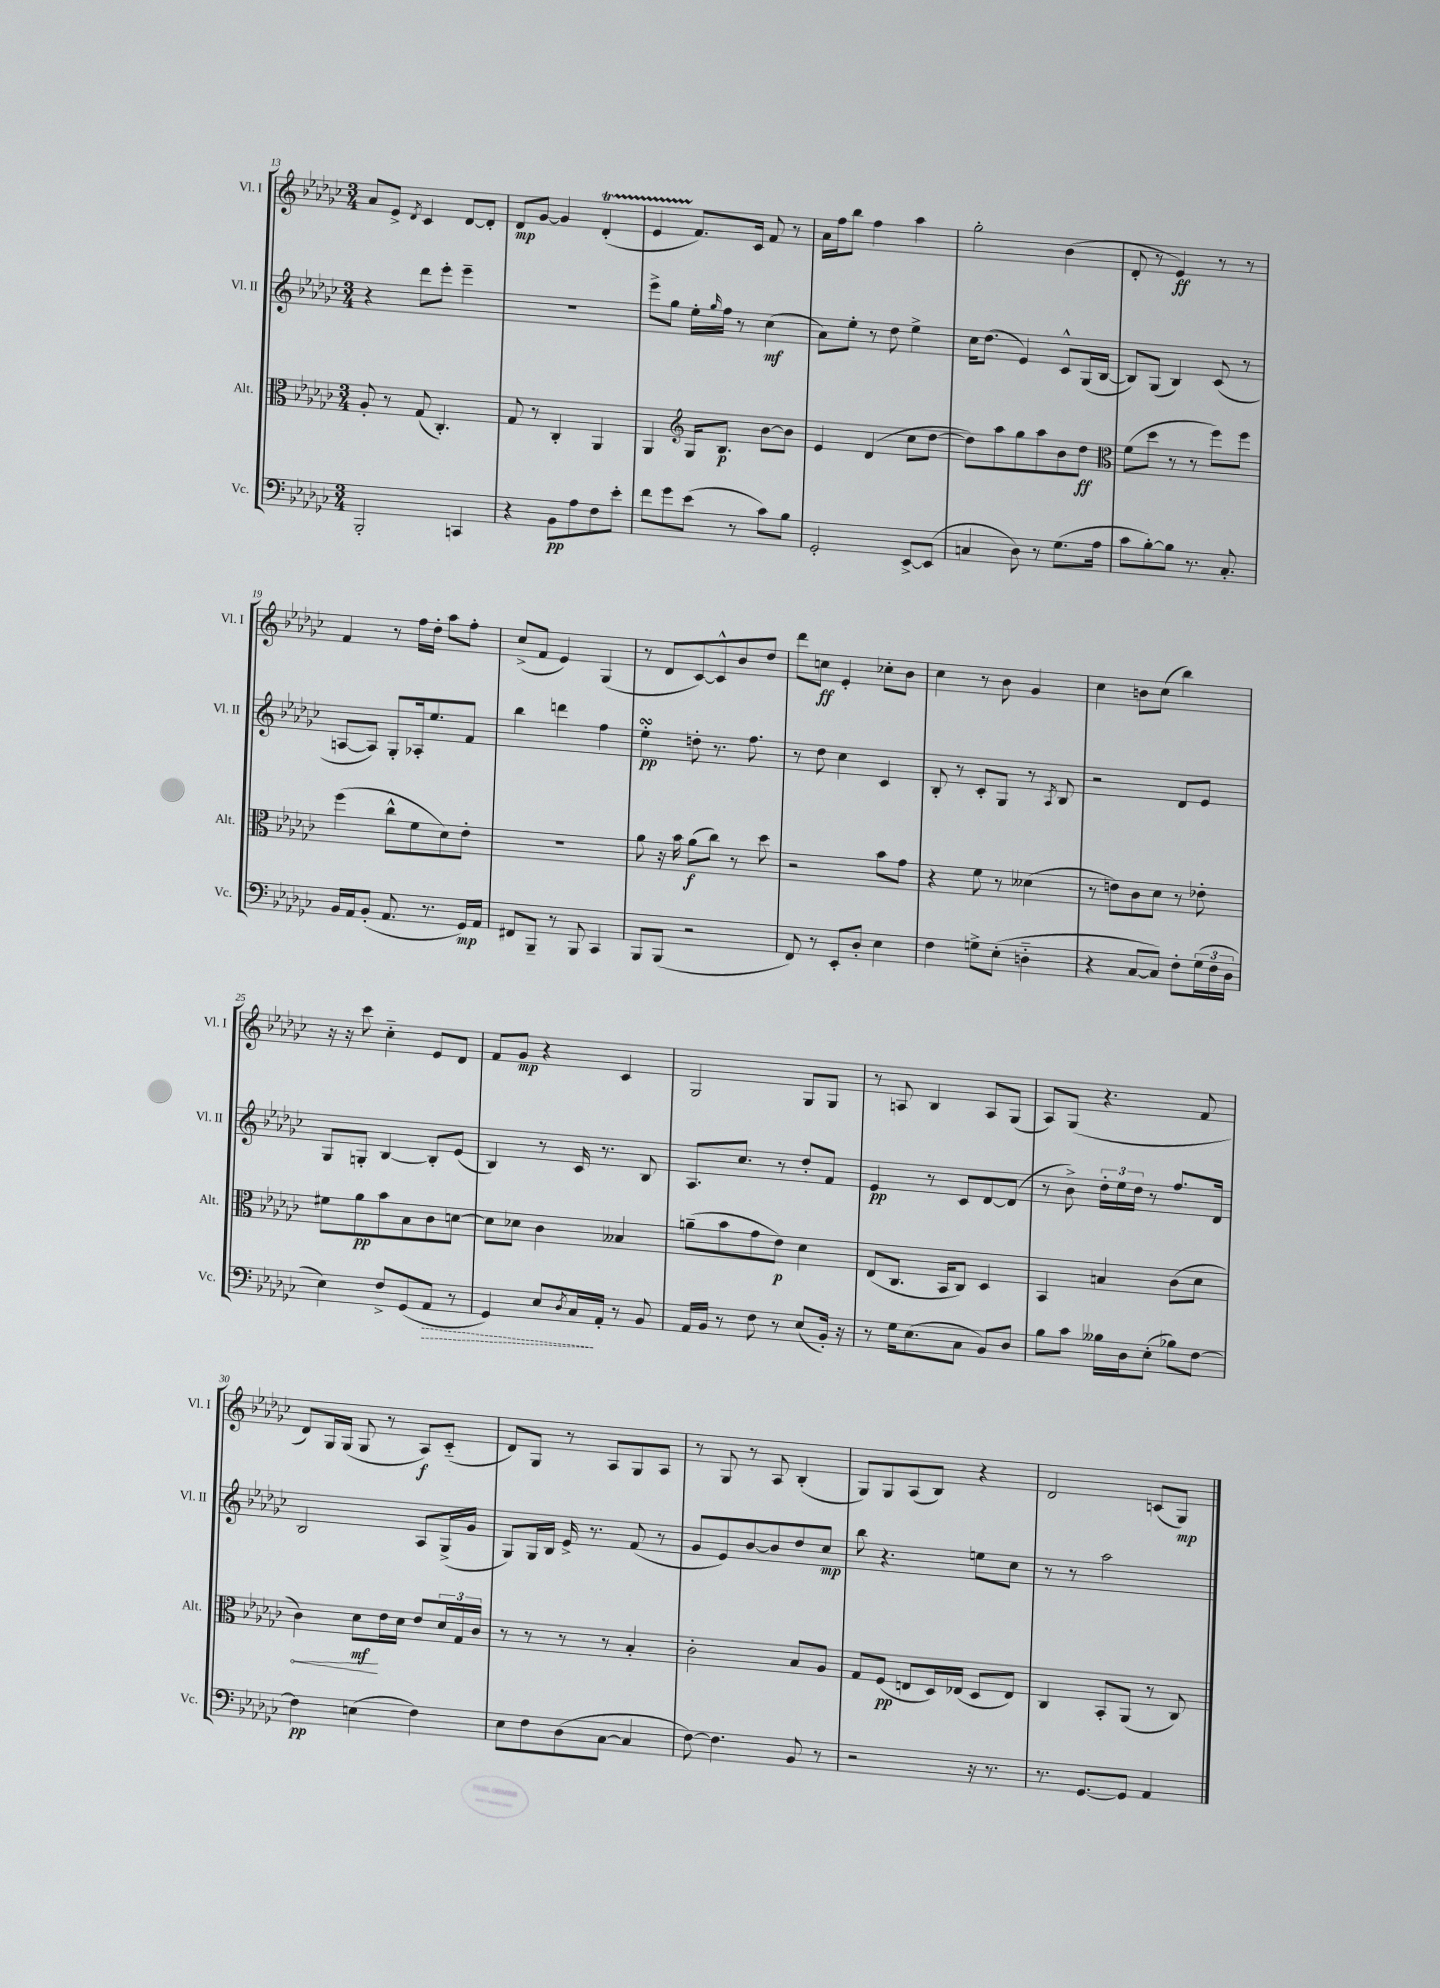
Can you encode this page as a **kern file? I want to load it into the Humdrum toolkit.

**kern	**dynam	**kern	**dynam	**kern	**dynam	**kern	**dynam
*part4	*part4	*part3	*part3	*part2	*part2	*part1	*part1
*staff4	*staff4	*staff3	*staff3	*staff2	*staff2	*staff1	*staff1
*I"Vc.	*	*I"Alt.	*	*I"Vl. II	*	*I"Vl. I	*
*I'Vc.	*	*I'Alt.	*	*I'Vl. II	*	*I'Vl. I	*
*clefF4	*	*clefC3	*	*clefG2	*	*clefG2	*
*k[b-e-a-d-g-c-]	*	*k[b-e-a-d-g-c-]	*	*k[b-e-a-d-g-c-]	*	*k[b-e-a-d-g-c-]	*
*M3/4	*	*M3/4	*	*M3/4	*	*M3/4	*
=13	=13	=13	=13	=13	=13	=13	=13
2BBB-'/	.	8A-'/	.	4r	.	8a-/L	.
.	.	8r	.	.	.	8e-^/J	.
.	.	.	.	.	.	8qd-/	.
.	.	(8G-/	.	8ddd-\L	.	4c-/	.
.	.	4.C-'/)	.	8eee-'\J	.	.	.
4CCn/	.	.	.	4eee-~\	.	[8d-/L	.
.	.	.	.	.	.	8d-'/J]	.
=14	=14	=14	=14	=14	=14	=14	=14
4r	.	8G-/	.	2.r	.	8d-/L	mp
.	.	8r	.	.	.	[8g-/J	.
8BB-\L	pp	4C-'/	.	.	.	4g-/]	.
8A-\	.	.	.	.	.	.	.
8F\	.	4AA-/	.	.	.	(4d-T'/	.
8e-'\J	.	.	.	.	.	.	.
=15	=15	=15	=15	=15	=15	=15	=15
8f\L	.	4AA-/	.	8eee-^\L	.	4e-TTT/	.
8g-\	.	.	.	8gg-\J	.	.	.
*	*	*clefG2	*	*	*	*	*
(8e-\J	.	16G-/KL	.	16ee-'\LL	.	8.f/L)	.
.	.	.	.	16qqgg-/	.	.	.
.	.	8.B-/J	p	16ff\JJ	.	.	.
8r	.	.	.	8r	.	.	.
.	.	.	.	.	.	16c-/Jk	.
8c-\L)	.	[8b-\L	.	(4cc-\	mf	8f/	.
8B-\J	.	8b-\J]	.	.	.	8r	.
=16	=16	=16	=16	=16	=16	=16	=16
2GG-'/	.	4e-/	.	8a-\L)	.	16a-\LL	.
.	.	.	.	.	.	16ff\J	.
.	.	.	.	8ee-'\J	.	8bb-\J	.
.	.	(4d-/	.	8r	.	4ff\	.
.	.	.	.	8dd-\	.	.	.
[8EE-^/L	.	8cc-\L	.	4ee-^\	.	4aa-\	.
(8EE-/J]	.	[8dd-\J	.	.	.	.	.
=17	=17	=17	=17	=17	=17	=17	=17
4Cn/	.	8dd-\L])	.	16cc-\KL	.	2gg-'\	.
.	.	.	.	(8.dd-\J	.	.	.
.	.	8aa-\	.	.	.	.	.
8D-\)	.	8gg-\	.	4e-/)	.	.	.
8r	.	8aa-\	.	.	.	.	.
(8.G-\L	.	8b-\	.	8c-^^/L	.	(4b-\	.
.	.	8dd-\J	ff	(16G-/L	.	.	.
16A-\Jk	.	.	.	[16B-/JJ	.	.	.
=18	=18	=18	=18	=18	=18	=18	=18
*	*	*clefC3	*	*	*	*	*
8c-\L	.	(8f\L	.	8B-/L])	.	8d-'/	.
[8B-'\)	.	8dd-\J	.	(8G-/J	.	8r	.
8B-\J]	.	8r	.	4B-/)	.	4e-/)	ff
8.r	.	8r	.	.	.	.	.
.	.	8ff\L)	.	(8c-/	.	8r	.
8.C-'/	.	.	.	.	.	.	.
.	.	8ff\J	.	8r	.	8r	.
!!LO:LB:g=z
=19	=19	=19	=19	=19	=19	=19	=19
16BB-/LL	.	(4ff\	.	[8An/L	.	4f/	.
16AA-/J	.	.	.	.	.	.	.
(8BB-'/J	.	.	.	8A/J])	.	.	.
8.AA-/	.	8cc-^^\L	.	8G-'/L	.	8r	.
.	.	8f\	.	16A-X'/k	.	16ff\LL	.
8.r	.	.	.	8.ee-/	.	16dd-'\JJ	.
.	.	8d-\)	.	.	.	8aa-\L	.
16GG-/LL)	mp	8e-'\J	.	8f/J	.	8ff'\J	.
16AA-/JJ	.	.	.	.	.	.	.
=20	=20	=20	=20	=20	=20	=20	=20
8FF#X/L	.	2.r	.	4bb-\	.	(8cc-^/L	.
8BBB-~/J	.	.	.	.	.	8f/J	.
8r	.	.	.	4dddn\	.	4e-/)	.
8BBB-/	.	.	.	.	.	.	.
4CC-/	.	.	.	4ff\	.	(4G-/	.
=21	=21	=21	=21	=21	=21	=21	=21
8BBB-/L	.	8a-\	.	4ee-sSSS'\	pp	8r	.
(8BBB-/J	.	16r	.	.	.	8d-/L	.
.	.	16b-\	.	.	.	.	.
2r	.	(8a-\L	f	8ddn'\	.	[8c-/)	.
.	.	8cc-\J)	.	8.r	.	8c-^^/]	.
.	.	8r	.	.	.	8b-/	.
.	.	.	.	8.ff\	.	.	.
.	.	8dd-\	.	.	.	8dd-/J	.
=22	=22	=22	=22	=22	=22	=22	=22
8FF/)	.	2r	.	8r	.	8ddd-\L	.
8r	.	.	.	8dd-\	.	8ccn\J	ff
8EE-'/L	.	.	.	4cc-\	.	4e-'/	.
8D-'/J	.	.	.	.	.	.	.
4E-\	.	8b-\L	.	4c-/	.	8cc-X'\L	.
.	.	8g-\J	.	.	.	8b-\J	.
=23	=23	=23	=23	=23	=23	=23	=23
4F\	.	4r	.	8B-'/	.	4cc-\	.
.	.	.	.	8r	.	.	.
8Gn^\L	.	8f\	.	8c-'/L	.	8r	.
(8E-'\J	.	8r	.	8G-/J	.	8b-\	.
4Dn\	.	(4d--X\	.	8r	.	4g-/	.
.	.	.	.	8qA-/	.	.	.
.	.	.	.	8B-/	.	.	.
=24	=24	=24	=24	=24	=24	=24	=24
4r	.	8r	.	2r	.	4cc-\	.
.	.	8en\L)	.	.	.	.	.
[8C-/L	.	8c-\	.	.	.	8bn\L	.
8C-/J])	.	8d-\J	.	.	.	(8cc-\J	.
8F'\L	.	8r	.	8d-/L	.	4bb-\)	.
(24G-\L	.	8e-X'\	.	8e-/J	.	.	.
24F\	.	.	.	.	.	.	.
24D-\JJ	.	.	.	.	.	.	.
!!LO:LB:g=z
=25	=25	=25	=25	=25	=25	=25	=25
4E-\)	.	8f#X\L	.	8G-/L	.	16r	.
.	.	.	.	.	.	16r	.
.	.	8a-\	pp	8Gn'/J	.	8ccc-\	.
8F^/L	.	8b-\	.	[4B-/	.	4cc-\	.
(8GG-/	.	8B-\	.	.	.	.	.
!	!LO:HP:b	!	!	!	!	!	!
8AA-/J	>	8c-\	.	8B-'/L]	.	8e-/L	.
8r	.	[8dn\J	.	(8e-/J	.	8d-/J	.
=26	=26	=26	=26	=26	=26	=26	=26
4GG-/)	.	8d\L]	.	4B-/)	.	8f/L	.
.	.	8d-X\J	.	.	.	8g-/J	mp
8E-/L	.	4c-\	.	8r	.	4r	.
8qD-/	.	.	.	.	.	.	.
16C-/L	.	.	.	16c-/	.	.	.
16AA-'/JJ	]	.	.	8.r	.	.	.
8r	.	4B--X/	.	.	.	4c-/	.
8BB-/	.	.	.	8B-/	.	.	.
=27	=27	=27	=27	=27	=27	=27	=27
16AA-/LL	.	(8an~\L	.	8.A-/L	.	2G-/	.
16BB-/JJ	.	.	.	.	.	.	.
8r	.	8b-\	.	.	.	.	.
.	.	.	.	8.cc-/J	.	.	.
8F\	.	8g-\	.	.	.	.	.
8r	.	8e-\J)	p	8r	.	.	.
(8E-/L	.	4d-\	.	8dd-'/L	.	8G-/L	.
16BB-'/Jk)	.	.	.	8f/J	.	8G-/J	.
16r	.	.	.	.	.	.	.
=28	=28	=28	=28	=28	=28	=28	=28
8r	.	(8E-/L	.	4e-/	pp	8r	.
16G-\KL	.	8.C-/J	.	.	.	8An/	.
(8.E-\	.	.	.	.	.	.	.
.	.	.	.	8r	.	4B-/	.
.	.	16BB-/KL	.	.	.	.	.
8C-\J	.	8C-/J)	.	8c-/L	.	.	.
8BB-/L)	.	4D-/	.	[8d-/	.	8A/L	.
8D-/J	.	.	.	(8d-/J]	.	(8G-/J	.
=29	=29	=29	=29	=29	=29	=29	=29
8B-\L	.	4BB-/	.	8r	.	8A-/L)	.
8c-\J	.	.	.	8b-^\)	.	(8G-/J	.
16B--X\LL	.	4Bn/	.	24dd-'\LL	.	4.r	.
.	.	.	.	24ee-\	.	.	.
16D-\J	.	.	.	.	.	.	.
.	.	.	.	24dd-\JJ	.	.	.
(8E-'\J	.	.	.	8r	.	.	.
8B-X\L)	.	(8c-\L	.	8.ff/L	.	.	.
[8F\J	.	8d-\J	.	.	.	8f/	.
.	.	.	.	16d-/Jk	.	.	.
!!LO:LB:g=z
=30	=30	=30	=30	=30	=30	=30	=30
!	!	!	!LO:HP:b	!	!	!	!
4F\]	pp	4c-\)	<	2B-/	.	8d-/L)	.
.	.	.	.	.	.	16G-/L	.
.	.	.	.	.	.	(16G-/JJ	.
(4En\	.	8d-\L	mf	.	.	8G-/	.
.	.	16e-\L	[	.	.	8r	.
.	.	16d-\JJ	.	.	.	.	.
4F\)	.	8e-/L	.	8A-/L	.	8A-/L)	f
.	.	24d-/L	.	(16G-^/L	.	(8c-/J	.
.	.	24G-/	.	.	.	.	.
.	.	.	.	16g-/JJ	.	.	.
.	.	24c-/JJ	.	.	.	.	.
=31	=31	=31	=31	=31	=31	=31	=31
8E-\L	.	8r	.	8G-/L)	.	8d-/L)	.
8F\	.	8r	.	16G-/L	.	8G-/J	.
.	.	.	.	16B-/JJ	.	.	.
(8D-\	.	8r	.	16e-^/	.	8r	.
.	.	.	.	8.r	.	.	.
[8C-\J	.	8r	.	.	.	8A-/L	.
4C-/]	.	4B-'/	.	(8f/	.	8G-/	.
.	.	.	.	8r	.	8A-/J	.
=32	=32	=32	=32	=32	=32	=32	=32
[8F\)	.	2c-'\	.	8g-/L	.	8r	.
4.F\]	.	.	.	8e-/)	.	8G-/	.
.	.	.	.	[8b-/	.	8r	.
.	.	.	.	8b-/]	.	8A-/	.
8BB-/	.	8B-/L	.	8dd-/	.	(4B-'/	.
8r	.	8A-/J	.	8cc-/J	mp	.	.
=33	=33	=33	=33	=33	=33	=33	=33
2r	.	8G-/L	.	8bb-\	.	8G-/L)	.
.	.	(8F/J	pp	4.r	.	8G-/	.
.	.	8En/L	.	.	.	(8A-/	.
.	.	16D-/L)	.	.	.	8B-/J)	.
.	.	(16E-X/JJ	.	.	.	.	.
16r	.	8D-/L	.	8een\L	.	4r	.
8.r	.	.	.	.	.	.	.
.	.	8E-/J)	.	8cc-\J	.	.	.
=34	=34	=34	=34	=34	=34	=34	=34
8.r	.	4C-/	.	8r	.	2d-/	.
.	.	.	.	8r	.	.	.
[8.GG-/L	.	.	.	.	.	.	.
.	.	8BB-'/L	.	2aa-\	.	.	.
8GG-/J]	.	(8AA-/J	.	.	.	.	.
4AA-/	.	8r	.	.	.	(8cn/L	.
.	.	8C-/)	.	.	.	8G-/J)	mp
==	==	==	==	==	==	==	==
*-	*-	*-	*-	*-	*-	*-	*-
